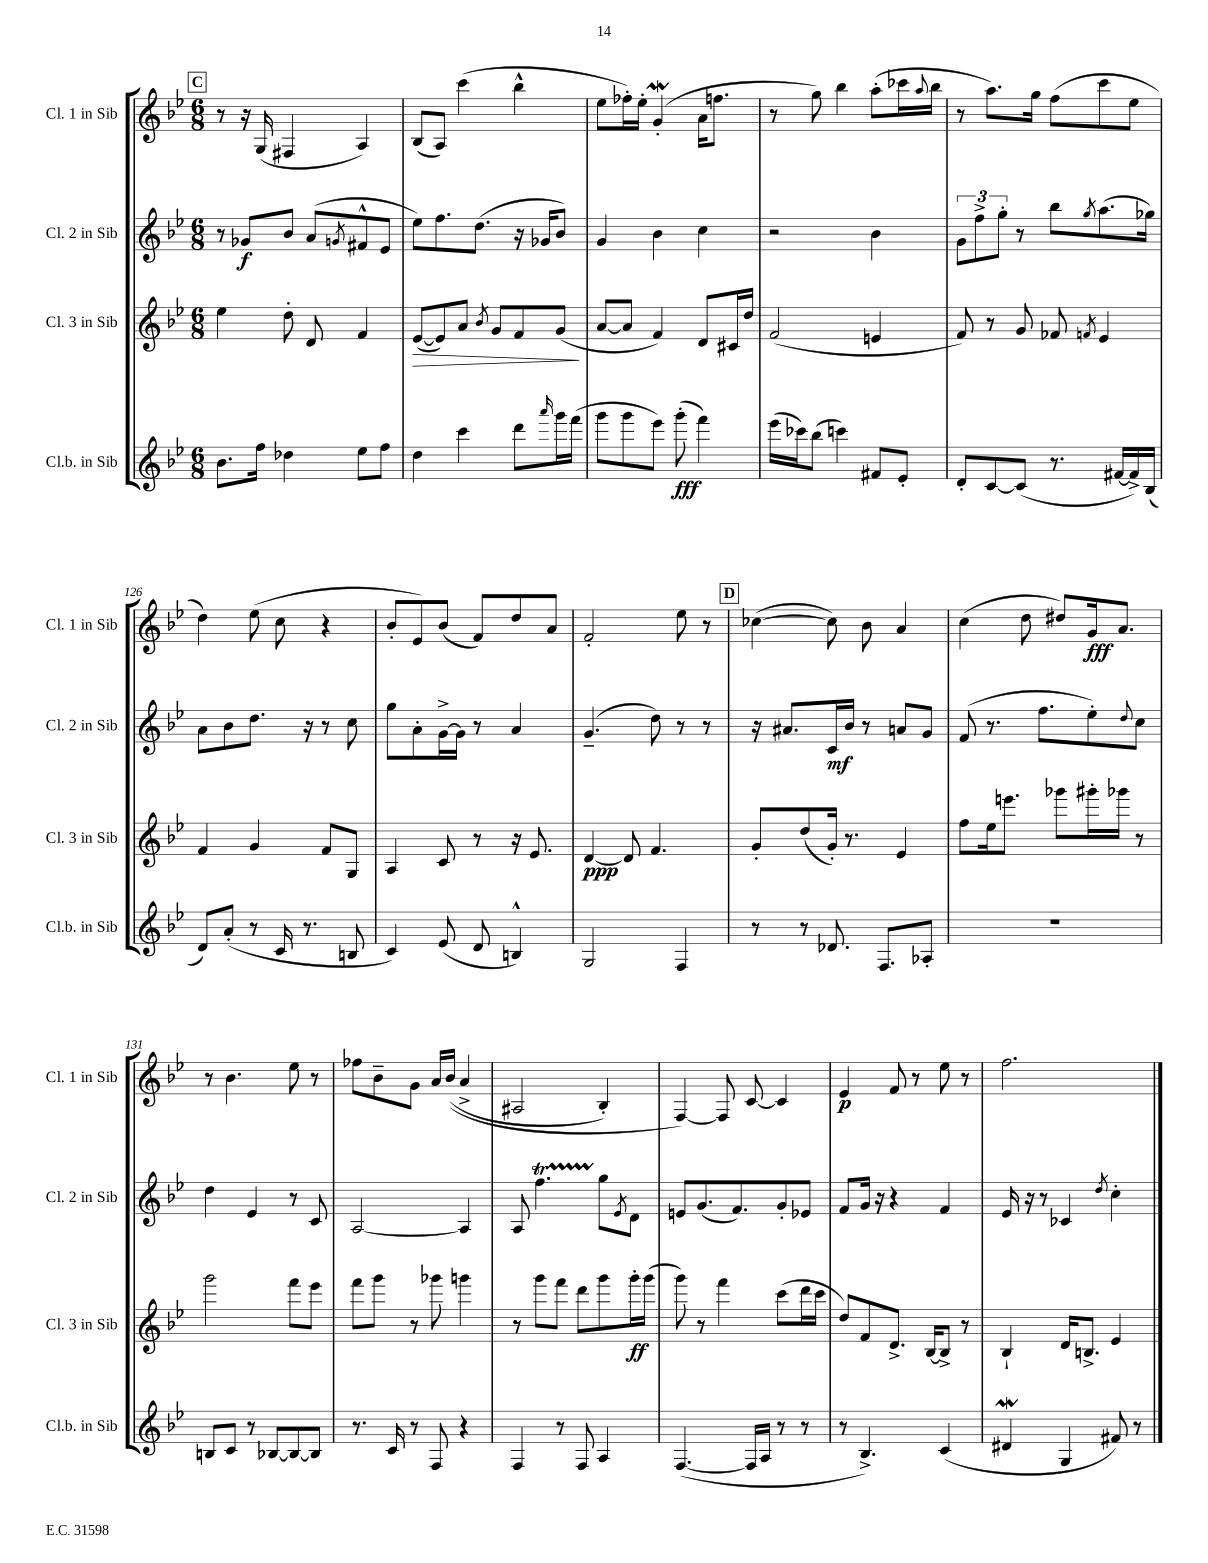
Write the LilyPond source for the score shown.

<<
\new StaffGroup <<
\new Staff = "s0" \with { instrumentName = "Cl. 1 in Sib" shortInstrumentName = "Cl. 1 in Sib" } {
    \clef treble \key bes \major \numericTimeSignature \time 6/8
    \mark \markup { \box "C" } r8 r16 g16( fis4 a4) |
    bes8( a8) c'''4( bes''4-^ |
    ees''8 fes''16-.) ees''16-. g'4-.\mordent( a'16 f''8. |
    r8 g''8) bes''4 a''8-.( ces'''16 \appoggiatura { a''8 } bes''16 |
    r8 a''8.) g''16 f''8( c'''8 ees''8 |
    d''4) ees''8( c''8 r4 |
    bes'8-. ees'8) bes'8( f'8) d''8 a'8 |
    f'2-. ees''8 r8 |
    \mark \markup { \box "D" } ces''4~( ces''8) bes'8 a'4 |
    c''4( d''8 dis''8) g'16\fff a'8. |
    r8 bes'4. ees''8 r8 |
    fes''8 bes'8-- g'8 a'16 bes'16(\( a'4-> |
    ais2 bes4-.) |
    f4~\) f8 c'8~ c'4 |
    ees'4\p f'8 r8 ees''8 r8 |
    f''2. \bar "|." |
}
\new Staff = "s1" \with { instrumentName = "Cl. 2 in Sib" shortInstrumentName = "Cl. 2 in Sib" } {
    \clef treble \key bes \major \numericTimeSignature \time 6/8
    \mark \markup { \box "C" } r8 ges'8\f bes'8 a'8( \acciaccatura { g'8 } fis'8-^ ees'8 |
    ees''8) f''8. d''8.( r16 ges'16 bes'8) |
    g'4 bes'4 c''4 |
    r2 bes'4 |
    \tuplet 3/2 { g'8 f''8-> g''8-. } r8 bes''8 \acciaccatura { g''8 } a''8.( ges''16) |
    a'8 bes'8 d''8. r16 r8 c''8 |
    g''8 a'8-. g'16~-> g'16 r8 a'4 |
    g'4.--( d''8) r8 r8 |
    \mark \markup { \box "D" } r16 ais'8. c'16\mf bes'16 r8 a'8 g'8 |
    f'8( r8. f''8. ees''8-.) \appoggiatura { d''8 } c''8 |
    d''4 ees'4 r8 c'8 |
    a2~ a4 |
    a8 f''4.\startTrillSpan g''8\stopTrillSpan \acciaccatura { ees'8 } d'8 |
    e'8 g'8.( f'8.) g'8-. ees'8 |
    f'8 g'16 r16 r4 f'4 |
    ees'16 r16 r8 ces'4 \acciaccatura { d''8 } c''4-. \bar "|." |
}
\new Staff = "s2" \with { instrumentName = "Cl. 3 in Sib" shortInstrumentName = "Cl. 3 in Sib" } {
    \clef treble \key bes \major \numericTimeSignature \time 6/8
    \mark \markup { \box "C" } ees''4 d''8-. d'8 f'4 |
    ees'8~\>( ees'8) a'8 \acciaccatura { bes'8 } g'8 f'8 g'8\!( |
    a'8~ a'8 f'4) d'8 cis'16 d''16 |
    f'2( e'4 |
    f'8) r8 g'8 fes'8 \acciaccatura { f'8 } ees'4 |
    f'4 g'4 f'8 g8 |
    a4 c'8 r8 r16 ees'8. |
    d'4~\ppp d'8 f'4. |
    \mark \markup { \box "D" } g'8-. d''8( g'16-.) r8. ees'4 |
    f''8 ees''16 e'''8. ges'''8 gis'''16-. ges'''16 r8 |
    g'''2 f'''8 ees'''8 |
    f'''8 g'''8 r8 ges'''8 g'''4 |
    r8 g'''8 f'''8 d'''8 g'''8 g'''16-.\ff g'''16( |
    g'''8) r8 f'''4 c'''8( d'''16 c'''16 |
    d''8) f'8 d'8.-> bes16~ bes8-> r8 |
    bes4-! d'16 b8.-> ees'4 \bar "|." |
}
\new Staff = "s3" \with { instrumentName = "Cl.b. in Sib" shortInstrumentName = "Cl.b. in Sib" } {
    \clef treble \key bes \major \numericTimeSignature \time 6/8
    \mark \markup { \box "C" } bes'8. f''16 des''4 ees''8 f''8 |
    d''4 c'''4 d'''8 \grace { a'''16 } g'''16 f'''16( |
    g'''8 g'''8 ees'''8) g'''8-.\fff( f'''4) |
    ees'''16( ces'''16) bes''8( c'''4) fis'8 ees'8-. |
    d'8-. c'8~ c'8( r8. fis'16~ fis'16->) bes16( |
    d'8) a'8-.( r8 c'16 r8. b8 |
    c'4) ees'8( d'8 b4-^) |
    g2 f4 |
    \mark \markup { \box "D" } r8 r8 des'8. f8. aes8-. |
    R2. |
    b8 c'8 r8 bes8~ bes8~ bes8 |
    r8. c'16 r8 f8 r4 |
    f4 r8 f8 a4 |
    f4.~( f16 a16 r8 r8 |
    r8 bes4.->) c'4( |
    dis'4\mordent g4 fis'8) r8 \bar "|." |
}
>>
>>
\layout { \context { \Score currentBarNumber = #121 } }
